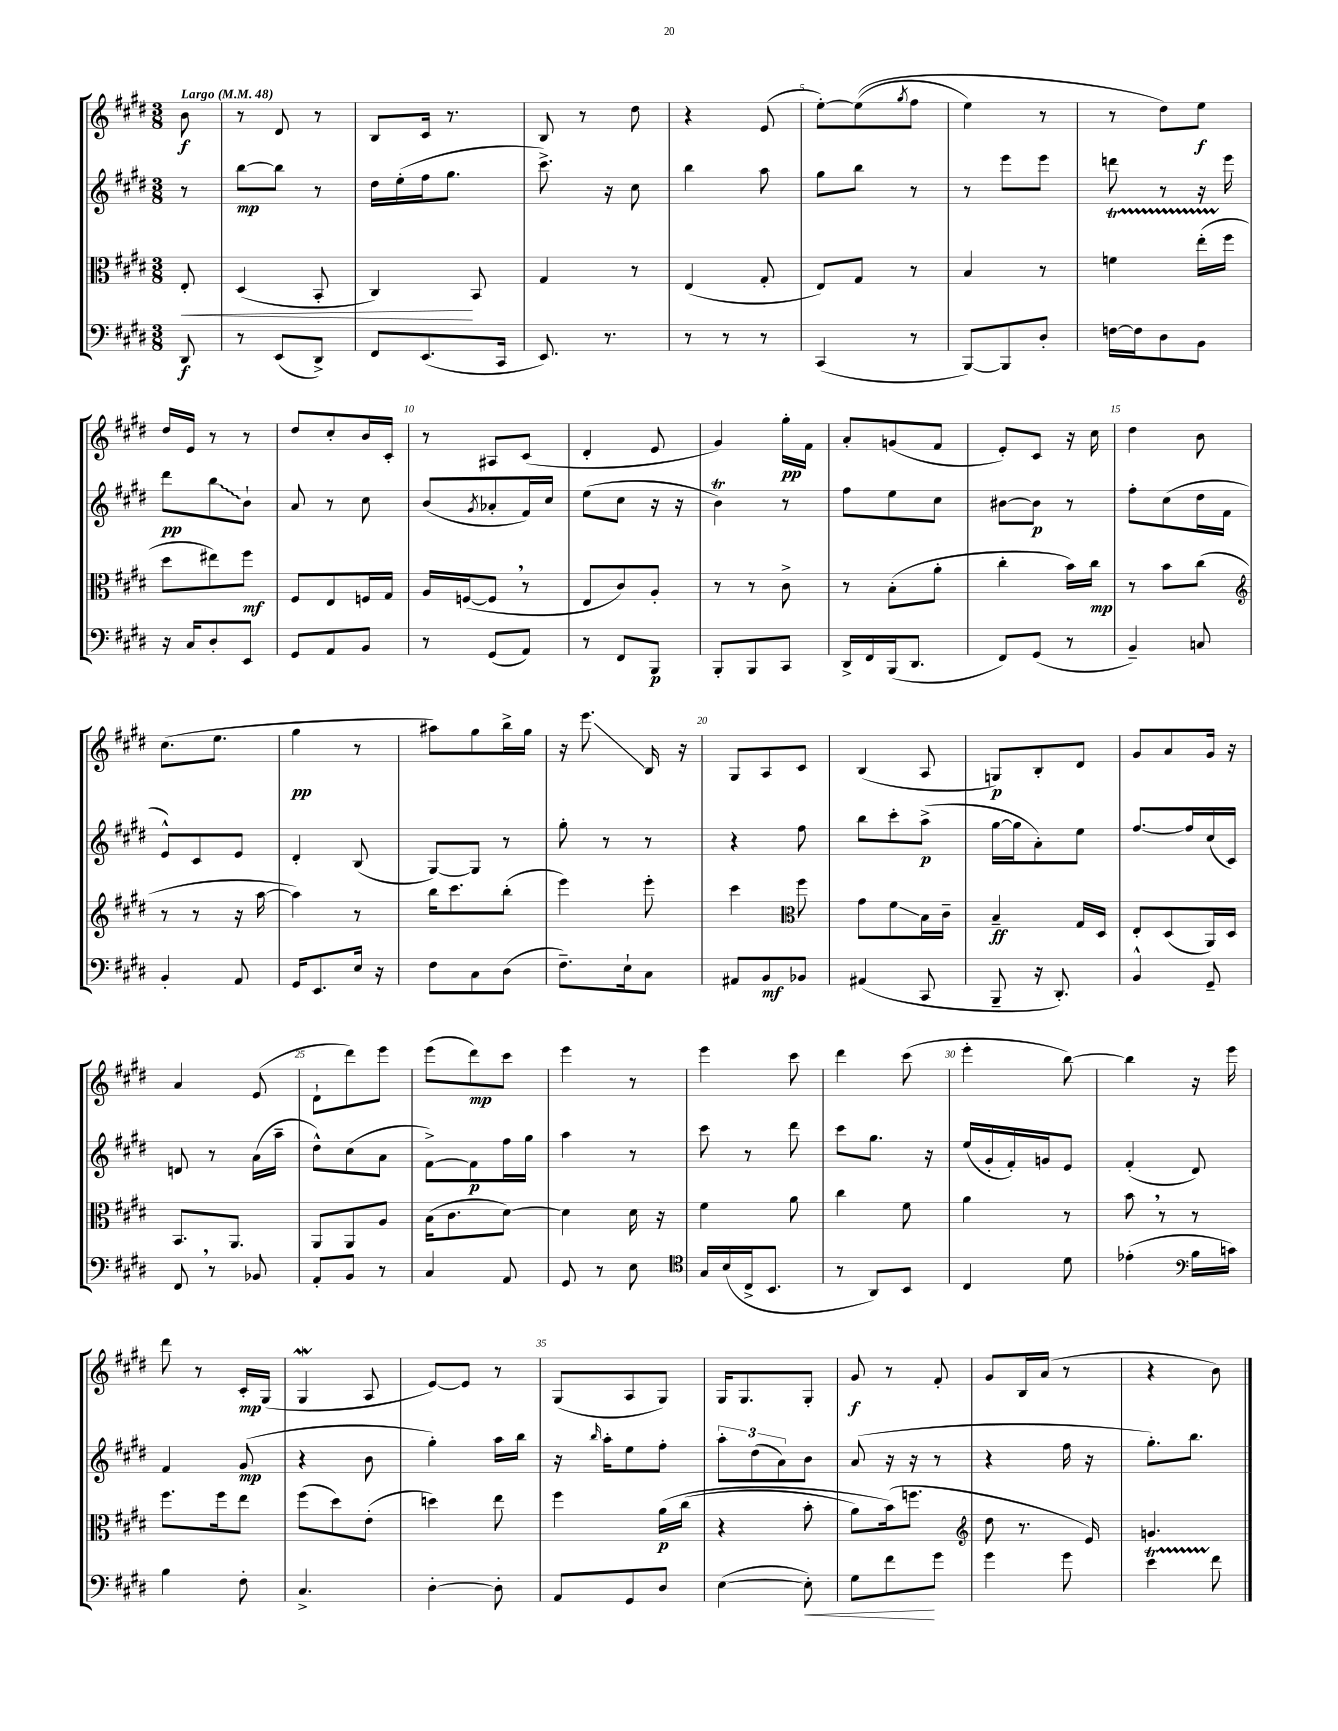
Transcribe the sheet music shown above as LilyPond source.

<<
\new StaffGroup <<
\new Staff = "s0" {
    \clef treble \key e \major \numericTimeSignature \time 3/8 \partial 8 \tempo "Largo" 4 = 48
    b'8\f |
    r8 dis'8 r8 |
    b8 cis'16 r8. |
    b8 r8 dis''8 |
    r4 e'8( |
    e''8~-.) e''8(\( \acciaccatura { gis''8 } fis''8 |
    e''4) r8 |
    r8 dis''8\) e''8\f |
    dis''16 e'16 r8 r8 |
    dis''8 cis''8-. b'16 cis'16-. |
    r8 ais8 cis'8( |
    dis'4-. e'8 |
    gis'4) gis''16-.\pp fis'16 |
    a'8-. g'8( fis'8 |
    e'8-.) cis'8 r16 cis''16 |
    dis''4 b'8 |
    cis''8.( e''8. |
    gis''4\pp r8 |
    ais''8) gis''8 b''16-> gis''16 |
    r16 e'''8.\glissando b16 r16 |
    gis8 a8 cis'8 |
    b4( a8 |
    g8\p) b8-. dis'8 |
    gis'8 a'8 gis'16 r16 |
    a'4 e'8( |
    dis'8-! dis'''8) e'''8 |
    e'''8( dis'''8\mp) cis'''8 |
    e'''4 r8 |
    e'''4 cis'''8 |
    dis'''4 cis'''8( |
    e'''4-. b''8~) |
    b''4 r16 e'''16 |
    dis'''8 r8 cis'16-.\mp gis16( |
    gis4\mordent a8 |
    e'8~) e'8 r8 |
    gis8( a8 gis8) |
    gis16 gis8. gis8-. |
    gis'8\f r8 fis'8-. |
    gis'8 b16 a'16( r8 |
    r4 b'8) \bar "|." |
}
\new Staff = "s1" {
    \clef treble \key e \major \numericTimeSignature \time 3/8 \partial 8
    r8 |
    b''8~\mp b''8 r8 |
    dis''16 e''16-.( fis''16 gis''8. |
    cis'''8.->) r16 cis''8 |
    b''4 a''8 |
    gis''8 b''8 r8 |
    r8 e'''8 e'''8 |
    d'''8 r8 r16 e'''16 |
    dis'''8\pp \once \override Glissando.style = #'zigzag b''8\glissando b'8-! |
    a'8 r8 cis''8 |
    b'8( \acciaccatura { gis'8 } aes'8-. fis'16) cis''16 |
    e''8( cis''8 r16 r16 |
    b'4\trill) r8 |
    fis''8 e''8 cis''8 |
    bis'8~ bis'8\p r8 |
    fis''8-. cis''8( dis''16 fis'16 |
    e'8-^) cis'8 e'8 |
    dis'4-. b8( |
    gis8~) gis8 r8 |
    gis''8-. r8 r8 |
    r4 fis''8 |
    b''8 cis'''8-. a''8->\p( |
    gis''16~ gis''16 a'8-.) e''8 |
    fis''8.~ fis''16 cis''16( cis'16) |
    d'8 r8 a'16( a''16-- |
    dis''8-^) cis''8( a'8 |
    fis'8~->) fis'8\p fis''16 gis''16 |
    a''4 r8 |
    cis'''8 r8 dis'''8 |
    cis'''8 gis''8. r16 |
    e''16( gis'16-. fis'16-.) g'16 e'8 |
    fis'4-.( dis'8) |
    fis'4 gis'8\mp( |
    r4 b'8 |
    gis''4-.) a''16 b''16 |
    r16 \grace { b''16 } a''16-. e''8 fis''8-. |
    \tuplet 3/2 { a''8-. dis''8( a'8) } b'8 |
    a'8( r16 r16 r8 |
    r4 fis''16 r16 |
    gis''8.-.) b''8. \bar "|." |
}
\new Staff = "s2" {
    \clef alto \key e \major \numericTimeSignature \time 3/8 \partial 8
    e8-.\< |
    dis4( b,8-. |
    cis4\!) b,8 |
    gis4 r8 |
    e4( gis8-. |
    e8) gis8 r8 |
    b4 r8 |
    f'4\startTrillSpan e''16-.( fis''16\stopTrillSpan |
    dis''8 eis''8) fis''8\mf |
    fis8 e8 f16 gis16 |
    a16 f16~( f8 \breathe r8 |
    e8 cis'8) a8-. |
    r8 r8 cis'8-> |
    r8 b8-.( a'8-. |
    cis''4-. b'16) cis''16\mp |
    r8 b'8 cis''8( |
    \clef treble r8 r8 r16 a''16~ |
    a''4) r8 |
    b''16 cis'''8. b''8-.( |
    e'''4) e'''8-. |
    cis'''4 \clef alto fis''8 |
    gis'8 fis'8\glissando b16 cis'16-- |
    b4--\ff gis16 dis16 |
    e8-. dis8( a,16) dis16 |
    b,8. a,8. |
    a,8 a,8 a8 |
    b16( cis'8. dis'8~) |
    dis'4 dis'16 r16 |
    fis'4 a'8 |
    cis''4 fis'8 |
    a'4 r8 |
    b'8 \breathe r8 r8 |
    fis''8. fis''16 e''8 |
    fis''8( dis''8) e'8-.( |
    d''4) e''8 |
    fis''4 a'16\p\( cis''16( |
    r4 b'8-. |
    a'8) b'16(\) f''8. |
    \clef treble dis''8 r8. e'16) |
    g'4. \bar "|." |
}
\new Staff = "s3" {
    \clef bass \key e \major \numericTimeSignature \time 3/8 \partial 8
    dis,8\f |
    r8 e,8( dis,8->) |
    fis,8 e,8.( cis,16 |
    e,8.) r8. |
    r8 r8 r8 |
    cis,4( r8 |
    b,,8~) b,,8 dis8-. |
    f16~ f16 dis8 b,8 |
    r16 cis16 dis8-. e,8 |
    gis,8 a,8 b,8 |
    r8 gis,8( a,8) |
    r8 fis,8 b,,8\p |
    b,,8-. b,,8 cis,8 |
    dis,16-> fis,16 b,,16( dis,8. |
    fis,8) gis,8( r8 |
    b,4--) c8 |
    b,4-. a,8 |
    gis,16 e,8. e16 r16 |
    fis8 cis8 dis8( |
    fis8.--) e16-! cis8 |
    ais,8 b,8\mf bes,8 |
    ais,4( cis,8 |
    b,,8-- r16 dis,8.-.) |
    b,4-^ gis,8-- |
    fis,8 \breathe r8 bes,8 |
    a,8-. b,8 r8 |
    cis4 a,8 |
    gis,8 r8 e8 |
    \clef tenor gis16 b16( cis16-> b,8. |
    r8 a,8) b,8 |
    cis4 dis'8 |
    ees'4-.( \clef bass b16 c'16) |
    b4 fis8-. |
    cis4.-> |
    dis4~-. dis8-. |
    a,8 gis,8 dis8 |
    e4~( e8-.\<) |
    gis8 fis'8\! gis'8 |
    gis'4 gis'8 |
    e'4\startTrillSpan fis'8\stopTrillSpan \bar "|." |
}
>>
>>
\layout { \context { \Score \override BarNumber.break-visibility = ##(#f #t #t) barNumberVisibility = #(every-nth-bar-number-visible 5) } }
